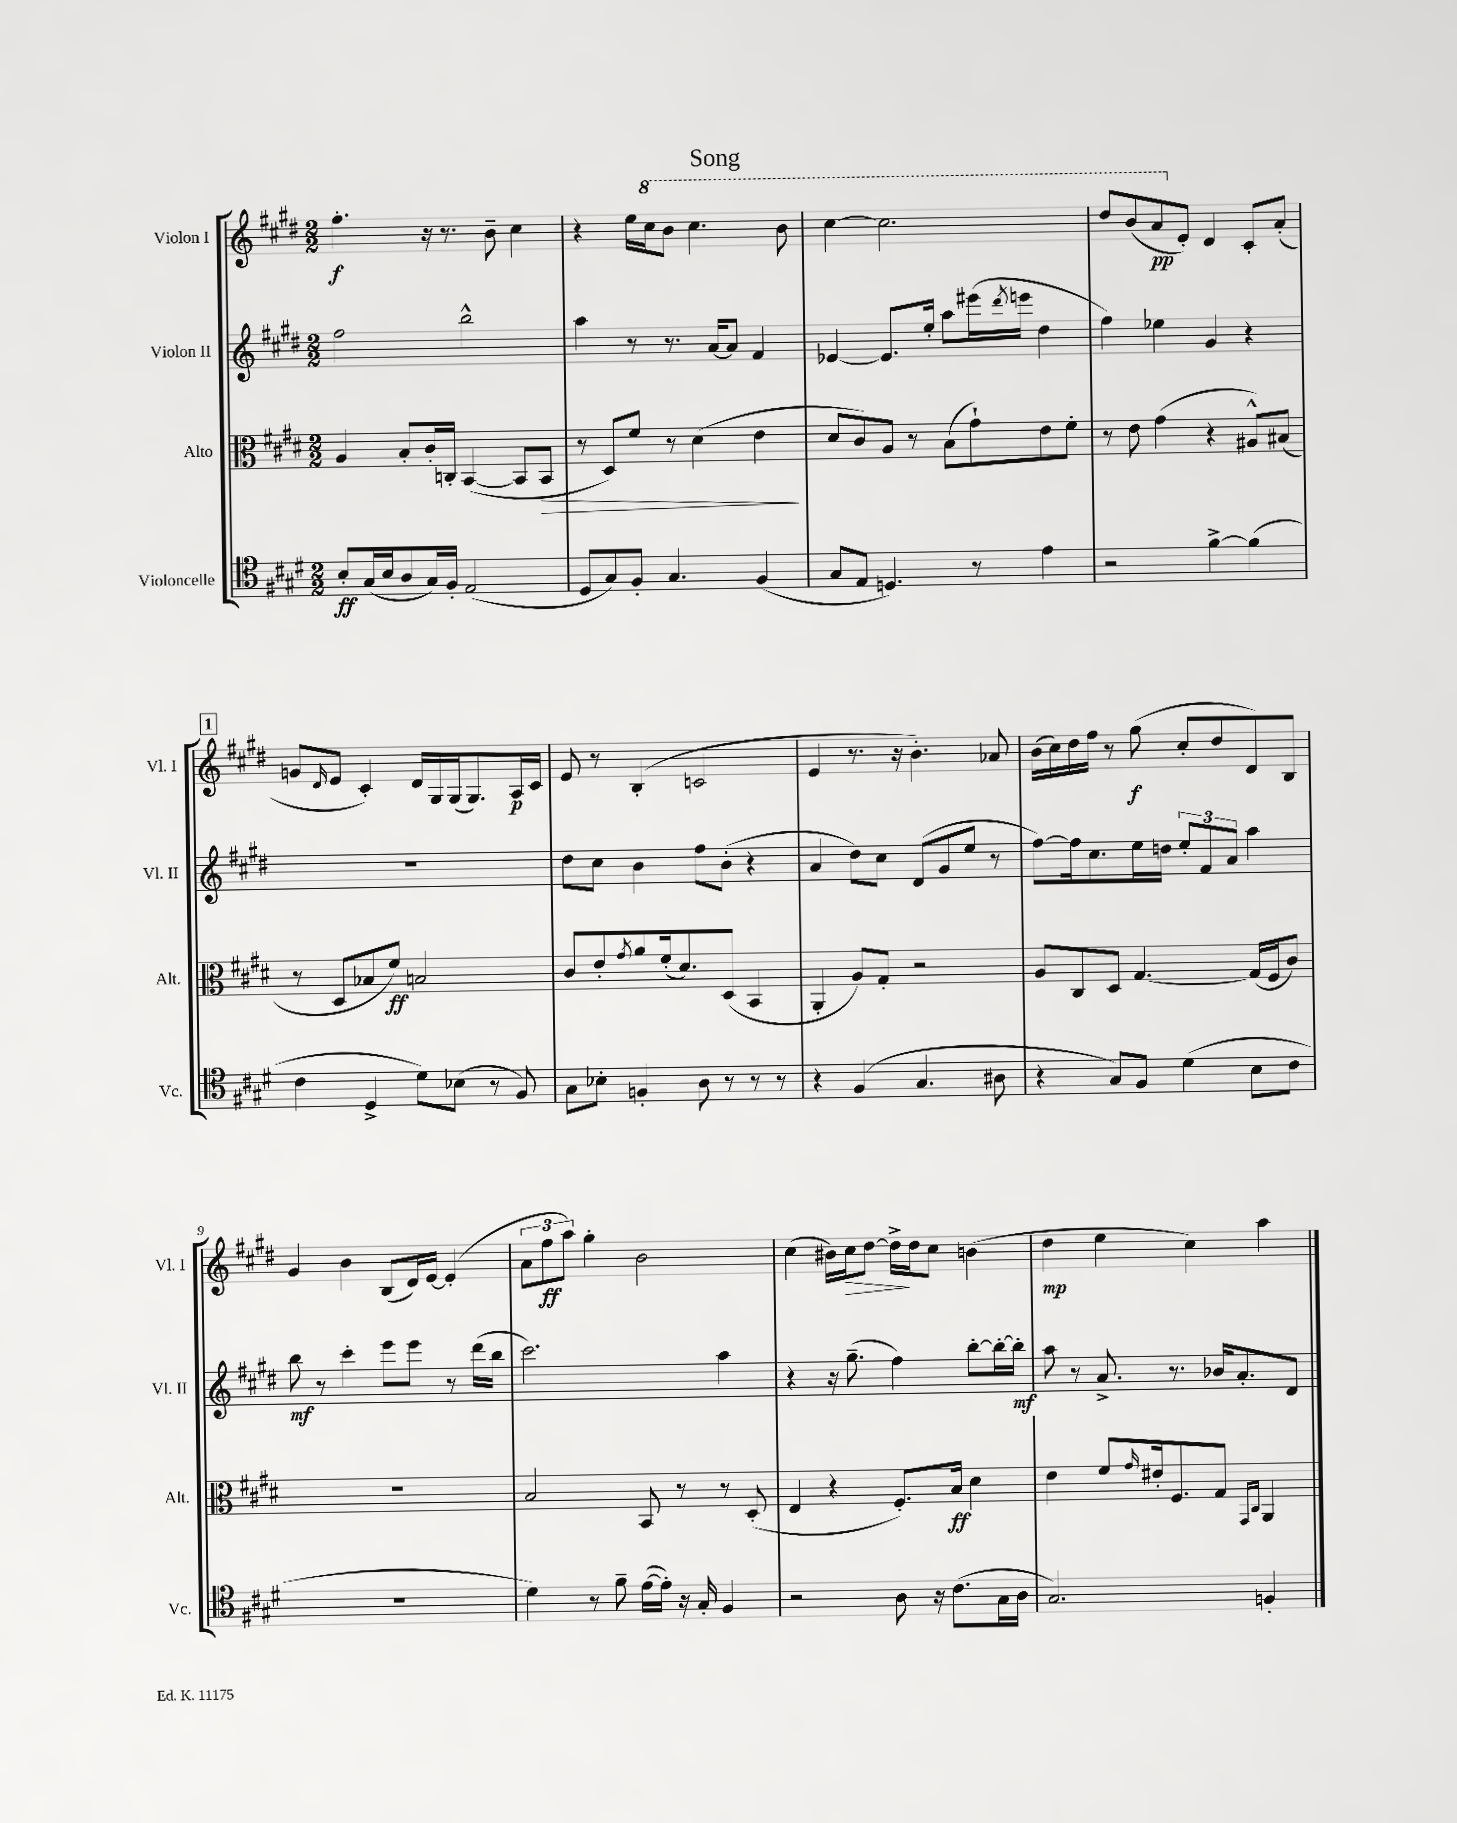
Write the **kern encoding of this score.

**kern	**dynam	**kern	**dynam	**kern	**dynam	**kern	**dynam
*part4	*part4	*part3	*part3	*part2	*part2	*part1	*part1
*staff4	*staff4	*staff3	*staff3	*staff2	*staff2	*staff1	*staff1
*I"Violoncelle	*	*I"Alto	*	*I"Violon II	*	*I"Violon I	*
*I'Vc.	*	*I'Alt.	*	*I'Vl. II	*	*I'Vl. I	*
*clefC4	*	*clefC3	*	*clefG2	*	*clefG2	*
*k[f#c#g#d#]	*	*k[f#c#g#d#]	*	*k[f#c#g#d#]	*	*k[f#c#g#d#]	*
*M2/2	*	*M2/2	*	*M2/2	*	*M2/2	*
=1	=1	=1	=1	=1	=1	=1	=1
8B'/L	ff	4A/	.	2ff#\	.	4.ff#'\	f
(16G#/L	.	.	.	.	.	.	.
16B/J	.	.	.	.	.	.	.
8A/	.	8B'/L	.	.	.	.	.
16G#/L)	.	16c#'/L	.	.	.	16r	.
16F#'/JJ	.	16Cn'/JJ	.	.	.	8.r	.
(2E/	.	([4BB/	.	2bb^^\	.	.	.
.	.	.	.	.	.	8b~\	.
.	.	8BB/L]	.	.	.	4cc#\	.
!	!	!	!LO:HP:b	!	!	!	!
.	.	8BB/J	>	.	.	.	.
=2	=2	=2	=2	=2	=2	=2	=2
8D#/L	.	8r	.	4aa\	.	4r	.
8G#/)	.	8D#/L)	.	.	.	.	.
8F#'/J	.	8f#/J	.	8r	.	16ee\LL	.
*	*	*	*	*	*	*8va	*
.	.	.	.	.	.	16ccc#\J	.
4.G#/	.	8r	.	8.r	.	8bb\J	.
.	.	(4d#\	.	.	.	4.ccc#\	.
.	.	.	.	[16a/KL	.	.	.
.	.	.	.	8a/J]	.	.	.
(4F#/	.	4e\	.	4f#/	.	.	.
.	.	.	.	.	.	8bb\	.
.	.	.	]	.	.	.	.
=3	=3	=3	=3	=3	=3	=3	=3
8G#/L	.	8d#/L	.	[4e-X/	.	[4ccc#\	.
8E/J	.	8c#/)	.	.	.	.	.
4.Dn/)	.	8A/J	.	8.e-/L]	.	2.ccc#\]	.
.	.	8r	.	.	.	.	.
.	.	.	.	16ee'/Jk	.	.	.
.	.	(8B\L	.	8aa\L	.	.	.
8r	.	8g#`\)	.	(16eee#X\L	.	.	.
.	.	.	.	8qddd#/	.	.	.
.	.	.	.	16eeen\JJ	.	.	.
4e\	.	8e\	.	4dd#\	.	.	.
.	.	8f#'\J	.	.	.	.	.
=4	=4	=4	=4	=4	=4	=4	=4
2r	.	8r	.	4ff#\)	.	8ddd#/L	.
.	.	8e\	.	.	.	(8bb/	.
.	.	(4g#\	.	4ee-X\	.	8aa/	pp
*	*	*	*	*	*	*X8va	*
.	.	.	.	.	.	8e'/J)	.
[4f#^\	.	4r	.	4g#/	.	4d#/	.
(4f#\]	.	8A#X^^/L)	.	4r	.	8c#'/L	.
.	.	(8B#X/J	.	.	.	(8a'/J	.
!!LO:LB:g=z
!!LO:REH:place=s1:t=1
=5	=5	=5	=5	=5	=5	=5	=5
4c#\	.	8r	.	1r	.	8gn/L	.
.	.	.	.	.	.	16qqd#/	.
.	.	8D#/L	.	.	.	8e/J	.
4D#^/	.	8B-X/	.	.	.	4c#'/)	.
.	.	8f#/J)	ff	.	.	.	.
8d#\L)	.	2Bn/	.	.	.	16d#/LL	.
.	.	.	.	.	.	16G#/	.
(8B-X\J	.	.	.	.	.	(16G#/J	.
.	.	.	.	.	.	8.G#/)	.
8r	.	.	.	.	.	.	.
8F#/)	.	.	.	.	.	16A/L	p
.	.	.	.	.	.	16c#/JJ	.
=6	=6	=6	=6	=6	=6	=6	=6
8G#\L	.	8c#/L	.	8dd#\L	.	8e/	.
8B-X'\J	.	8e'/	.	8cc#\J	.	8r	.
.	.	8qg#/	.	.	.	.	.
4Fn'/	.	8a/	.	4b\	.	(4B'/	.
.	.	(16f#'/k	.	.	.	.	.
.	.	8.d#/)	.	.	.	.	.
8A\	.	.	.	8ff#\L	.	2cn/	.
8r	.	(8D#/J	.	(8b'\J	.	.	.
8r	.	4BB/	.	4r	.	.	.
8r	.	.	.	.	.	.	.
=7	=7	=7	=7	=7	=7	=7	=7
4r	.	4AA'/	.	4a/	.	4e/	.
(4F#/	.	8A/L)	.	8dd#\L)	.	8.r	.
.	.	8G#'/J	.	8cc#\J	.	.	.
.	.	.	.	.	.	16r	.
4.G#/	.	2r	.	(8d#/L	.	4.b'\)	.
.	.	.	.	8g#/	.	.	.
.	.	.	.	8ee/J	.	.	.
8A#X\	.	.	.	8r	.	8a-X/	.
=8	=8	=8	=8	=8	=8	=8	=8
4r	.	8A/L	.	[8ff#\L)	.	(16b\LL	.
.	.	.	.	.	.	16cc#\)	.
.	.	8C#/	.	16ff#\k]	.	16dd#\	.
.	.	.	.	8.cc#\	.	16ff#\JJ	.
8G#/L)	.	8D#/J	.	.	.	8r	.
8F#/J	.	[4.G#/	.	16ee\L	.	(8gg#\	f
.	.	.	.	16ddn\JJ	.	.	.
(4d#\	.	.	.	12ee'/L	.	8cc#'/L	.
.	.	.	.	12f#/	.	.	.
.	.	.	.	.	.	8dd#/	.
.	.	.	.	12a/J	.	.	.
8B\L	.	(16G#/LL]	.	4aa\	.	8d#/)	.
.	.	16F#/J	.	.	.	.	.
8c#\J	.	8c#/J)	.	.	.	8B/J	.
!!LO:LB:g=z
=9	=9	=9	=9	=9	=9	=9	=9
1r	.	1r	.	8bb\	mf	4g#/	.
.	.	.	.	8r	.	.	.
.	.	.	.	4ccc#'\	.	4b\	.
.	.	.	.	8eee\L	.	(8B/L	.
.	.	.	.	8eee\J	.	16d#/L)	.
.	.	.	.	.	.	[16e/JJ	.
.	.	.	.	8r	.	(4e'/]	.
.	.	.	.	(16ddd#\LL	.	.	.
.	.	.	.	16bb\JJ	.	.	.
=10	=10	=10	=10	=10	=10	=10	=10
4d#\)	.	2B/	.	2.ccc#\)	.	12a\L	.
.	.	.	.	.	.	12ff#\	ff
.	.	.	.	.	.	12aa\J)	.
8r	.	.	.	.	.	4gg#'\	.
8f#~\	.	.	.	.	.	.	.
([16e\LL	.	8BB/	.	.	.	2b\	.
16e'\JJ])	.	.	.	.	.	.	.
16r	.	8r	.	.	.	.	.
16G#'/	.	.	.	.	.	.	.
4F#/	.	8r	.	4aa\	.	.	.
.	.	(8D#'/	.	.	.	.	.
=11	=11	=11	=11	=11	=11	=11	=11
2r	.	4E/	.	4r	.	(4cc#\	.
.	.	4r	.	16r	.	16b#X\LL)	.
!	!	!	!	!	!	!	!LO:HP:b
.	.	.	.	(8.gg#~\	.	16cc#\J	>
.	.	.	.	.	.	[8dd#\J	.
8A\	.	8.F#'/L)	.	4ff#\)	.	16dd#^\LL]	.
.	.	.	.	.	.	16dd#\J	]
16r	.	.	.	.	.	8cc#\J	.
(8.c#\L	.	16B/Jk	ff	.	.	.	.
.	.	4d#\	.	[8bb'\L	.	(4bn\	.
16G#\L	.	.	.	16bb'\L_	.	.	.
16A\JJ	.	.	.	16bb'\JJ]	mf	.	.
=12	=12	=12	=12	=12	=12	=12	=12
2.G#/)	.	4e\	.	8aa\	.	4dd#\	mp
.	.	.	.	8r	.	.	.
.	.	8f#/L	.	8.a^/	.	4ee\	.
.	.	16qqg#/	.	.	.	.	.
.	.	16e#X'/k	.	.	.	.	.
.	.	8.F#/	.	8.r	.	.	.
.	.	.	.	.	.	4cc#\)	.
.	.	8G#/J	.	16b-X/KL	.	.	.
.	.	.	.	8.a'/	.	.	.
.	.	16qqGG#/LL	.	.	.	.	.
.	.	16qqC#/JJ	.	.	.	.	.
4Fn'/	.	4AA/	.	.	.	4aa\	.
.	.	.	.	8d#/J	.	.	.
==	==	==	==	==	==	==	==
*-	*-	*-	*-	*-	*-	*-	*-
